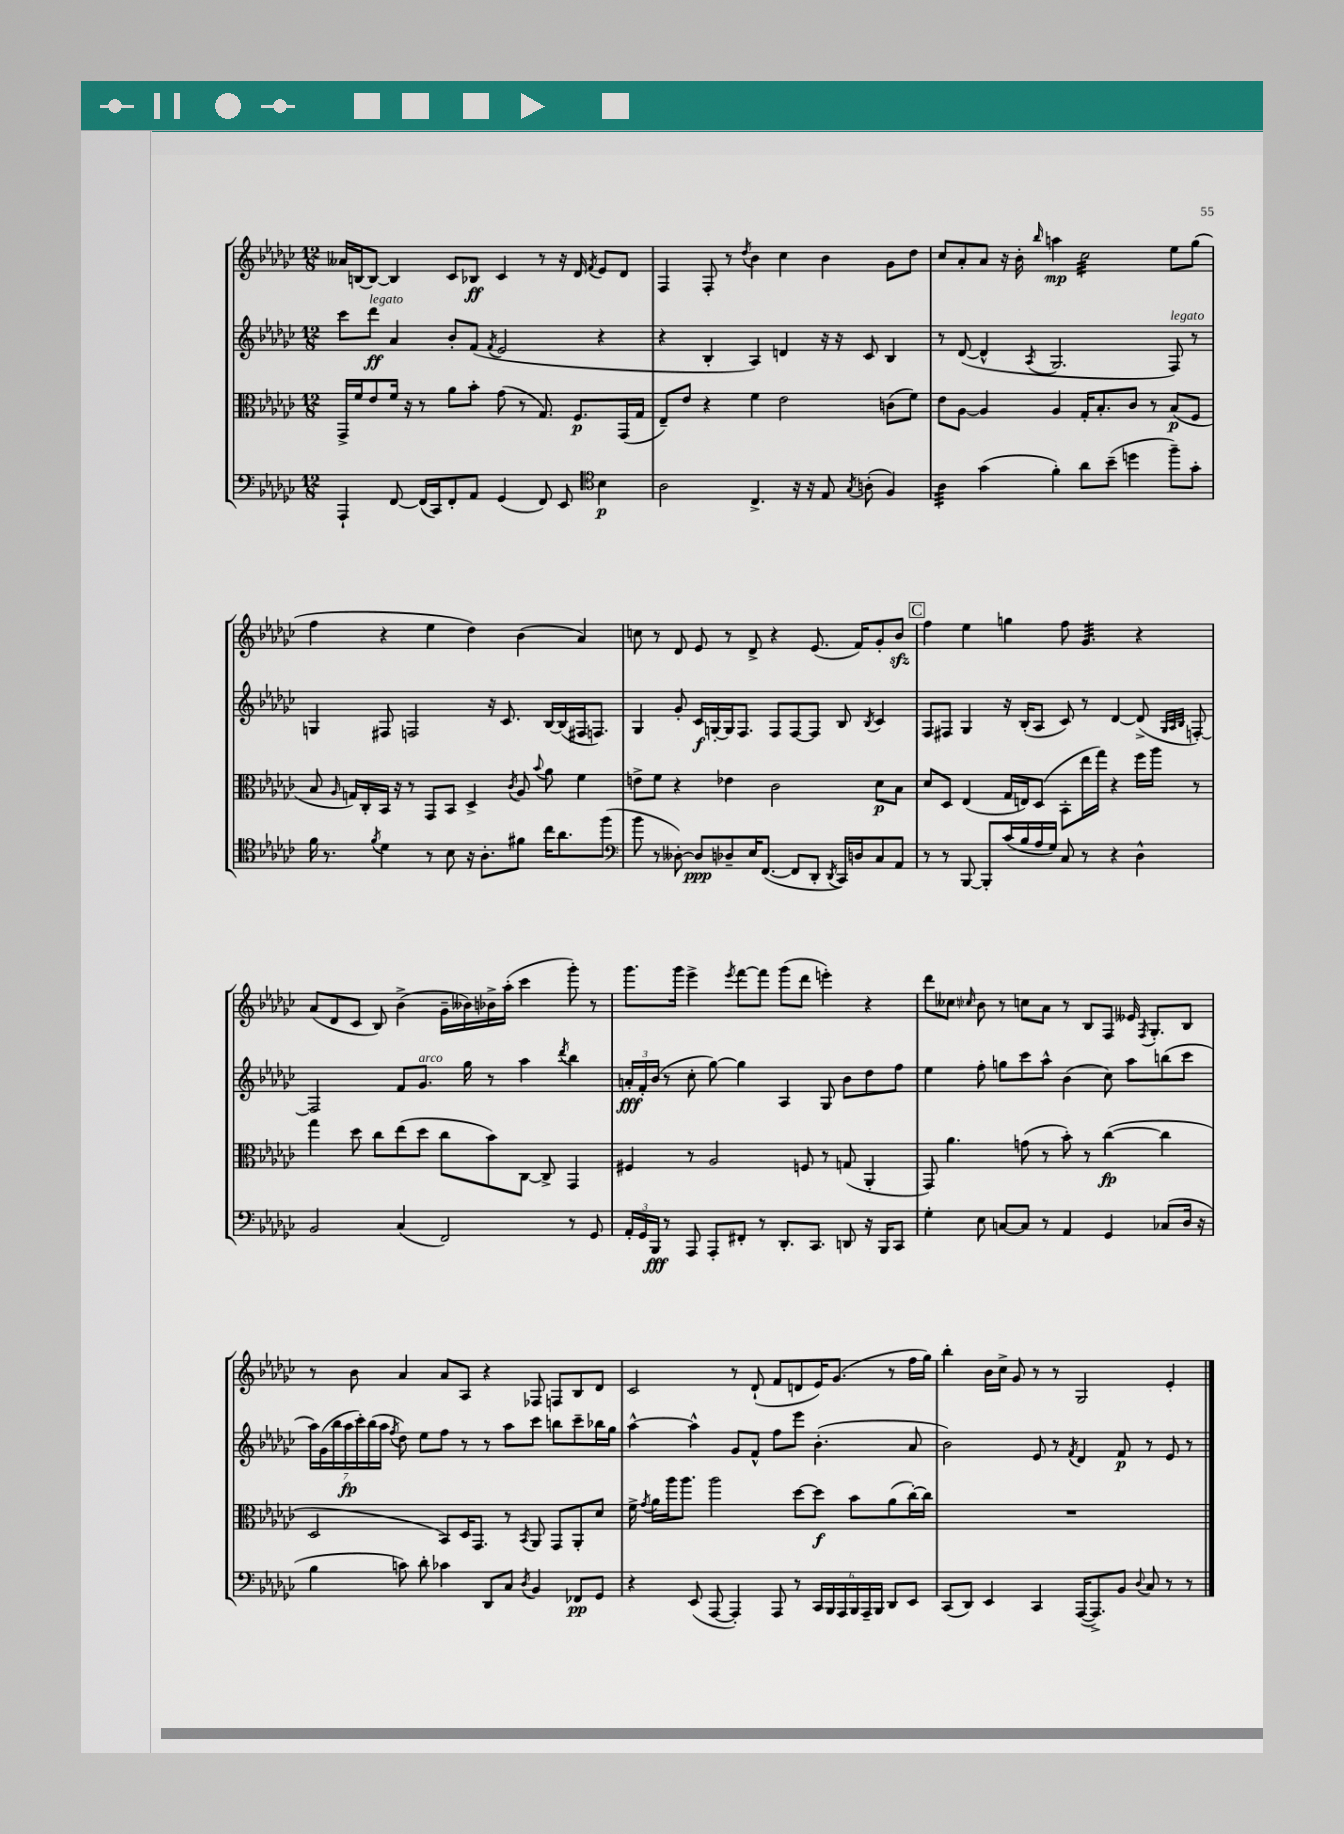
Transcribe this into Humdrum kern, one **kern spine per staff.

**kern	**dynam	**kern	**dynam	**kern	**dynam	**kern	**dynam
*part4	*part4	*part3	*part3	*part2	*part2	*part1	*part1
*staff4	*staff4	*staff3	*staff3	*staff2	*staff2	*staff1	*staff1
*clefF4	*	*clefC3	*	*clefG2	*	*clefG2	*
*k[b-e-a-d-g-c-]	*	*k[b-e-a-d-g-c-]	*	*k[b-e-a-d-g-c-]	*	*k[b-e-a-d-g-c-]	*
*M12/8	*	*M12/8	*	*M12/8	*	*M12/8	*
=40	=40	=40	=40	=40	=40	=40	=40
4AAA-`/	.	16GG-^/LL	.	8ccc-\L	.	16a--X/LL	.
.	.	16f/J	.	.	.	[16Bn/J	.
!	!	!	!	!LO:TX:a:i:t=legato	!	!	!
.	.	8e-/	.	8ddd-\J	ff	8B/J_	.
[8FF/	.	16f/Jk	.	4a-/	.	4B/]	.
.	.	16r	.	.	.	.	.
(16FF/LL]	.	8r	.	.	.	.	.
16CC-/J)	.	.	.	.	.	.	.
8FF'/	.	8a-\L	.	8b-'/L	.	8c-/L	.
8AA-/J	.	8b-'\J	.	(8f/J	.	8B-X/J	ff
.	.	.	.	8qf/	.	.	.
(4GG-/	.	(8g-\	.	2e-/	.	4c-/	.
.	.	8r	.	.	.	.	.
8FF/)	.	8.G-/)	.	.	.	8r	.
8EE-/	.	.	.	.	.	16r	.
.	.	8.F/L	p	.	.	16d-/	.
*clefC4	*	*	*	*	*	*	*
.	.	.	.	.	.	8qf/	.
4B-\	p	.	.	4r	.	8e-/L	.
.	.	(16GG-/L	.	.	.	8d-/J	.
.	.	16G-/JJ	.	.	.	.	.
=41	=41	=41	=41	=41	=41	=41	=41
2A-\	.	8E-~/L)	.	4r	.	4F/	.
.	.	8e-/J	.	.	.	.	.
.	.	4r	.	4B-'/	.	8F'/	.
.	.	.	.	.	.	8r	.
.	.	.	.	.	.	8qdd-/	.
4.C-^/	.	4f\	.	4A-/)	.	4b-\	.
.	.	2e-\	.	4dn/	.	4cc-\	.
16r	.	.	.	.	.	.	.
16r	.	.	.	.	.	.	.
8E-/	.	.	.	16r	.	4b-\	.
.	.	.	.	16r	.	.	.
8qG-/	.	.	.	.	.	.	.
(8An'\	.	.	.	8c-/	.	.	.
4F/)	.	(8cn\L	.	4B-/	.	8g-\L	.
.	.	8f\J)	.	.	.	8dd-\J	.
=42	=42	=42	=42	=42	=42	=42	=42
*tremolo	*	*	*	*	*	*	*
32A-\LLL	.	8e-\L	.	8r	.	8cc-/L	.
32A-\	.	.	.	.	.	.	.
32A-\	.	.	.	.	.	.	.
32A-\	.	.	.	.	.	.	.
32A-\	.	[8A-\J	.	([8d-/	.	8a-'/	.
32A-\	.	.	.	.	.	.	.
32A-\	.	.	.	.	.	.	.
32A-\JJJ	.	.	.	.	.	.	.
*Xtremolo	*	*	*	*	*	*	*
(4g-\	.	4A-/]	.	4d-^^/]	.	8a-/J	.
.	.	.	.	.	.	16r	.
.	.	.	.	.	.	16b-'\	.
.	.	.	.	8qA-/	.	16qqbb-/	.
4f'\)	.	4A-/	.	2.G-/	.	4aan\	mp
*	*	*	*	*	*	*tremolo	*
8a-\L	.	16G-'/KL	.	.	.	32cc-\LLL	.
.	.	.	.	.	.	32cc-\	.
.	.	8.B-'/	.	.	.	32cc-\	.
.	.	.	.	.	.	32cc-\	.
(8b-~\J	.	.	.	.	.	32cc-\	.
.	.	.	.	.	.	32cc-\	.
.	.	.	.	.	.	32cc-\	.
.	.	.	.	.	.	32cc-\	.
4ddn\	.	8c-/J	.	.	.	32cc-\	.
.	.	.	.	.	.	32cc-\	.
.	.	.	.	.	.	32cc-\	.
.	.	.	.	.	.	32cc-\	.
.	.	8r	.	.	.	32cc-\	.
.	.	.	.	.	.	32cc-\	.
.	.	.	.	.	.	32cc-\	.
.	.	.	.	.	.	32cc-\JJJ	.
*	*	*	*	*	*	*Xtremolo	*
!	!	!	!	!LO:TX:a:i:t=legato	!	!	!
8ff~\L)	.	(8B-/L	p	8F/)	.	8ee-\L	.
8g-'\J	.	8F/J	.	8r	.	(8gg-\J	.
!!LO:LB:g=z
=43	=43	=43	=43	=43	=43	=43	=43
16f\	.	8B-/	.	4Gn/	.	4ff\	.
8.r	.	.	.	.	.	.	.
.	.	16qqA-/	.	.	.	.	.
.	.	16Gn/LL)	.	.	.	.	.
.	.	16C-'/	.	.	.	.	.
8qf/	.	.	.	.	.	.	.
4d-\	.	16BB-/JJ	.	8F#X/	.	4r	.
.	.	16r	.	.	.	.	.
.	.	8r	.	2Fn/	.	.	.
8r	.	8GG-/L	.	.	.	4ee-\	.
8B-\	.	8BB-/J	.	.	.	.	.
16r	.	4D-^/	.	.	.	4dd-\)	.
8.A-'\L	.	.	.	.	.	.	.
.	.	.	.	16r	.	.	.
.	.	.	.	8.c-/	.	.	.
.	.	8qc-/	.	.	.	.	.
8f#X\J	.	8A-/	.	.	.	(4b-\	.
.	.	8qqb-/	.	.	.	.	.
16cc-\KL	.	8a-\	.	[16B-/LL	.	.	.
8.a-\	.	.	.	(16B-/]	.	.	.
.	.	4f\	.	16F#X/J	.	4a-/)	.
.	.	.	.	8.Fn/J)	.	.	.
(8ff\J	.	.	.	.	.	.	.
=44	=44	=44	=44	=44	=44	=44	=44
*clefF4	*	*	*	*	*	*	*
8b-\	.	8en^\L	.	4G-/	.	8ccn\	.
8r	.	8f\J	.	.	.	8r	.
[8D--X'\)	.	4r	.	8g-'/	.	8d-/	.
8D--/L]	ppp	.	.	16c-/LL	f	8e-/	.
.	.	.	.	[16Gn'/	.	.	.
8D-X~/	.	4e-X\	.	16G/J]	.	8r	.
.	.	.	.	8.F/J	.	.	.
16E-/K	.	.	.	.	.	8d-^/	.
([8.FF/J	.	.	.	.	.	.	.
.	.	2c-\	.	8F/L	.	4r	.
8FF/L]	.	.	.	[8F/	.	.	.
8DD-'/J	.	.	.	8F/J]	.	(8.e-/	.
8qDD-/	.	.	.	.	.	.	.
16CC-/LL)	.	.	.	8B-/	.	.	.
16Dn/J	.	.	.	.	.	16f/KL)	.
.	.	.	.	8qB-/	.	.	.
8C-/	.	8d-\L	p	4c-/	.	8g-'/	.
8AA-/J	.	8B-\J	.	.	.	8b-zz/J	.
!!LO:REH:place=s1:t=C
=45	=45	=45	=45	=45	=45	=45	=45
8r	.	8d-/L	.	8F/L	.	4ff\	.
8r	.	8D-/J	.	8F#X/J	.	.	.
[8BBB-/	.	(4E-/	.	4G-/	.	4ee-\	.
8BBB-'/L]	.	.	.	.	.	.	.
(16c-/L	.	16G-/LL	.	16r	.	4ggn\	.
16B-/	.	16En/J)	.	(16B-'/KL	.	.	.
16A-/	.	(8D-/J	.	8A-/J	.	.	.
16G-/JJ)	.	.	.	.	.	.	.
8C-/	.	8BB-'\L	.	8c-/)	.	8ff\	.
*	*	*	*	*	*	*tremolo	*
8r	.	16ee-\L	.	8r	.	32g-/LLL	.
.	.	.	.	.	.	32g-/	.
.	.	16gg-\JJ)	.	.	.	32g-/	.
.	.	.	.	.	.	32g-/	.
4r	.	4r	.	[4d-/	.	32g-/	.
.	.	.	.	.	.	32g-/	.
.	.	.	.	.	.	32g-/	.
.	.	.	.	.	.	32g-/	.
.	.	.	.	.	.	32g-/	.
.	.	.	.	.	.	32g-/	.
.	.	.	.	.	.	32g-/	.
.	.	.	.	.	.	32g-/JJJ	.
*	*	*	*	*	*	*Xtremolo	*
4D-^^\	.	16ff\LL	.	(8d-^/]	.	4r	.
.	.	16aa-\JJ	.	.	.	.	.
.	.	.	.	32qqG-/LLL	.	.	.
.	.	.	.	32qqA-/	.	.	.
.	.	.	.	32qqB-/JJJ	.	.	.
.	.	8r	.	[8Fn'/)	.	.	.
!!LO:LB:g=z
=46	=46	=46	=46	=46	=46	=46	=46
2BB-/	.	4gg-\	.	2F/]	.	(8a-/L	.
.	.	.	.	.	.	8d-/	.
.	.	8dd-\	.	.	.	8c-/J	.
.	.	8cc-\L	.	.	.	8B-/)	.
(4C-/	.	(8ee-\	.	8f/L	.	(4b-^\	.
!	!	!	!	!LO:TX:a:i:t=arco	!	!	!
.	.	8dd-\J	.	8.g-/J	.	.	.
2FF/)	.	8cc-\L	.	.	.	16g-~\LL	.
.	.	.	.	16gg-\	.	16b--X\)	.
.	.	8b-\)	.	8r	.	16b-X^\	.
.	.	.	.	.	.	(16aa-'\JJ	.
.	.	[8C-\J	.	4aa-\	.	4ccc-\	.
.	.	8C-^/]	.	.	.	.	.
.	.	.	.	8qddd-/	.	.	.
8r	.	4GG-/	.	4bb-\	.	8ggg-'\)	.
8GG-/	.	.	.	.	.	8r	.
=47	=47	=47	=47	=47	=47	=47	=47
24AA-'/LL	.	4F#X/	.	24an'/LL	fff	8.ggg-\L	.
24GG-/	.	.	.	24f'/	.	.	.
24BBB-/JJ	fff	.	.	(24b-/JJ	.	.	.
8r	.	.	.	8r	.	.	.
.	.	.	.	.	.	16ggg-\Jk	.
8AAA-/	.	8r	.	8cc-'\	.	4eee-^\	.
8AAA-'/L	.	2A-/	.	[8gg-\)	.	.	.
.	.	.	.	.	.	8qeee-/	.
8FF#X'/J	.	.	.	4gg-\]	.	[8fff\L	.
8r	.	.	.	.	.	8fff\J]	.
8.DD-'/L	.	.	.	4A-/	.	(8ggg-\L	.
.	.	8Fn/	.	.	.	8ddd-\J	.
8.CC-/J	.	.	.	.	.	.	.
.	.	8r	.	8G-/	.	4eeen'\)	.
8DDn/	.	(8Gn/	.	8b-\L	.	.	.
16r	.	4AA-'/	.	8dd-\	.	4r	.
16BBB-/KL	.	.	.	.	.	.	.
8CC-/J	.	.	.	8ff\J	.	.	.
=48	=48	=48	=48	=48	=48	=48	=48
4G-'\	.	8GG-/)	.	4ee-\	.	8ddd-\L	.
.	.	4.a-\	.	.	.	8cc--X\J	.
.	.	.	.	.	.	16qqcc-X/	.
8E-\	.	.	.	8ff'\	.	8b-\	.
[8Cn/L	.	.	.	8ggn\L	.	8r	.
8C/J]	.	(8gn\	.	8ccc-\	.	8ccn\L	.
8r	.	8r	.	8aa-^^\J	.	8a-\J	.
4AA-/	.	8b-'\)	.	(4b-\	.	8r	.
.	.	8r	.	.	.	8B-/L	.
4GG-/	.	([4cc-\	fp	8cc-\)	.	8F/J	.
.	.	.	.	8aa-\L	.	16e--X/	.
.	.	.	.	.	.	8qF/	.
.	.	.	.	.	.	8.G-'/L	.
(8C-X/L	.	4cc-\]	.	(8bbn\	.	.	.
16D-/Jk	.	.	.	8ccc-\J	.	8B-/J	.
16r	.	.	.	.	.	.	.
!!LO:LB:g=z
=49	=49	=49	=49	=49	=49	=49	=49
4B-\	.	2D-/	.	28aa-\LL)	.	8r	.
.	.	.	.	(28g-\	.	.	.
.	.	.	.	28bb-\	.	.	.
.	.	.	.	28aa-\	fp	.	.
.	.	.	.	.	.	8b-\	.
.	.	.	.	28ccc-'\)	.	.	.
.	.	.	.	(28bb-\	.	.	.
.	.	.	.	28aa-\JJ	.	.	.
.	.	.	.	8qff/	.	.	.
8cn\)	.	.	.	8dd-\)	.	4a-/	.
8d-'\	.	.	.	8ee-\L	.	.	.
4c-X\	.	8BB-/L)	.	8ff\J	.	8a-/L	.
.	.	16D-/K	.	8r	.	8A-/J	.
.	.	8.GG-/J	.	.	.	.	.
8DD-/L	.	.	.	8r	.	4r	.
8C-/J	.	8r	.	8aa-\L	.	.	.
8qD-/	.	8qBB-/	.	.	.	.	.
4BB-/	.	8AA-/	.	8ccc-\J	.	8F-X/	.
.	.	8GG-/L	.	8bbn\L	.	8Fn/L	.
8FF-X/L	pp	8AA-'/	.	8ccc-~\	.	8B-/	.
8GG-/J	.	8d-/J	.	16bb-X\L	.	8d-/J	.
.	.	.	.	16gg-\JJ	.	.	.
=50	=50	=50	=50	=50	=50	=50	=50
4r	.	16f^\	.	[4aa-^^\	.	2c-/	.
.	.	8qg-/	.	.	.	.	.
.	.	16a-\LL	.	.	.	.	.
.	.	16aa-\J	.	.	.	.	.
.	.	8.aa-\J	.	.	.	.	.
(8EE-/	.	.	.	4aa-^^\]	.	.	.
[8AAA-/	.	2aa-\	.	.	.	.	.
4AAA-'/])	.	.	.	8g-/L	.	8r	.
.	.	.	.	8f^^/J	.	(8d-`/	.
8AAA-/	.	.	.	8ff\L	.	8f/L	.
8r	.	[8dd-\L	.	8eee-\J	.	8dn/	.
24CC-/LL	.	8dd-\J]	f	(4.b-'\	.	16e-/K)	.
24BBB-/	.	.	.	.	.	.	.
.	.	.	.	.	.	(8.g-/J	.
24AAA-/	.	.	.	.	.	.	.
24BBB-/	.	8b-\L	.	.	.	.	.
24AAA-~/	.	.	.	.	.	.	.
24BBB-/JJ	.	.	.	.	.	.	.
8DD-/L	.	(8a-\	.	.	.	8r	.
8EE-/J	.	[16cc-'\L)	.	8a-/	.	16ff\LL	.
.	.	16cc-\JJ]	.	.	.	16gg-\JJ)	.
=51	=51	=51	=51	=51	=51	=51	=51
(8CC-/L	.	1.r	.	2b-\)	.	4bb-'\	.
8DD-/J)	.	.	.	.	.	.	.
4EE-/	.	.	.	.	.	16b-\LL	.
.	.	.	.	.	.	16cc-^\JJ	.
.	.	.	.	.	.	8g-/	.
4CC-/	.	.	.	8e-/	.	8r	.
.	.	.	.	8r	.	8r	.
.	.	.	.	8qf/	.	.	.
([16AAA-/KL	.	.	.	4d-/	.	2G-/	.
8.AAA-^/])	.	.	.	.	.	.	.
8BB-/J	.	.	.	8f/	p	.	.
8qqD-/	.	.	.	.	.	.	.
8C-/	.	.	.	8r	.	.	.
8r	.	.	.	8e-/	.	4e-'/	.
8r	.	.	.	8r	.	.	.
==	==	==	==	==	==	==	==
*-	*-	*-	*-	*-	*-	*-	*-
